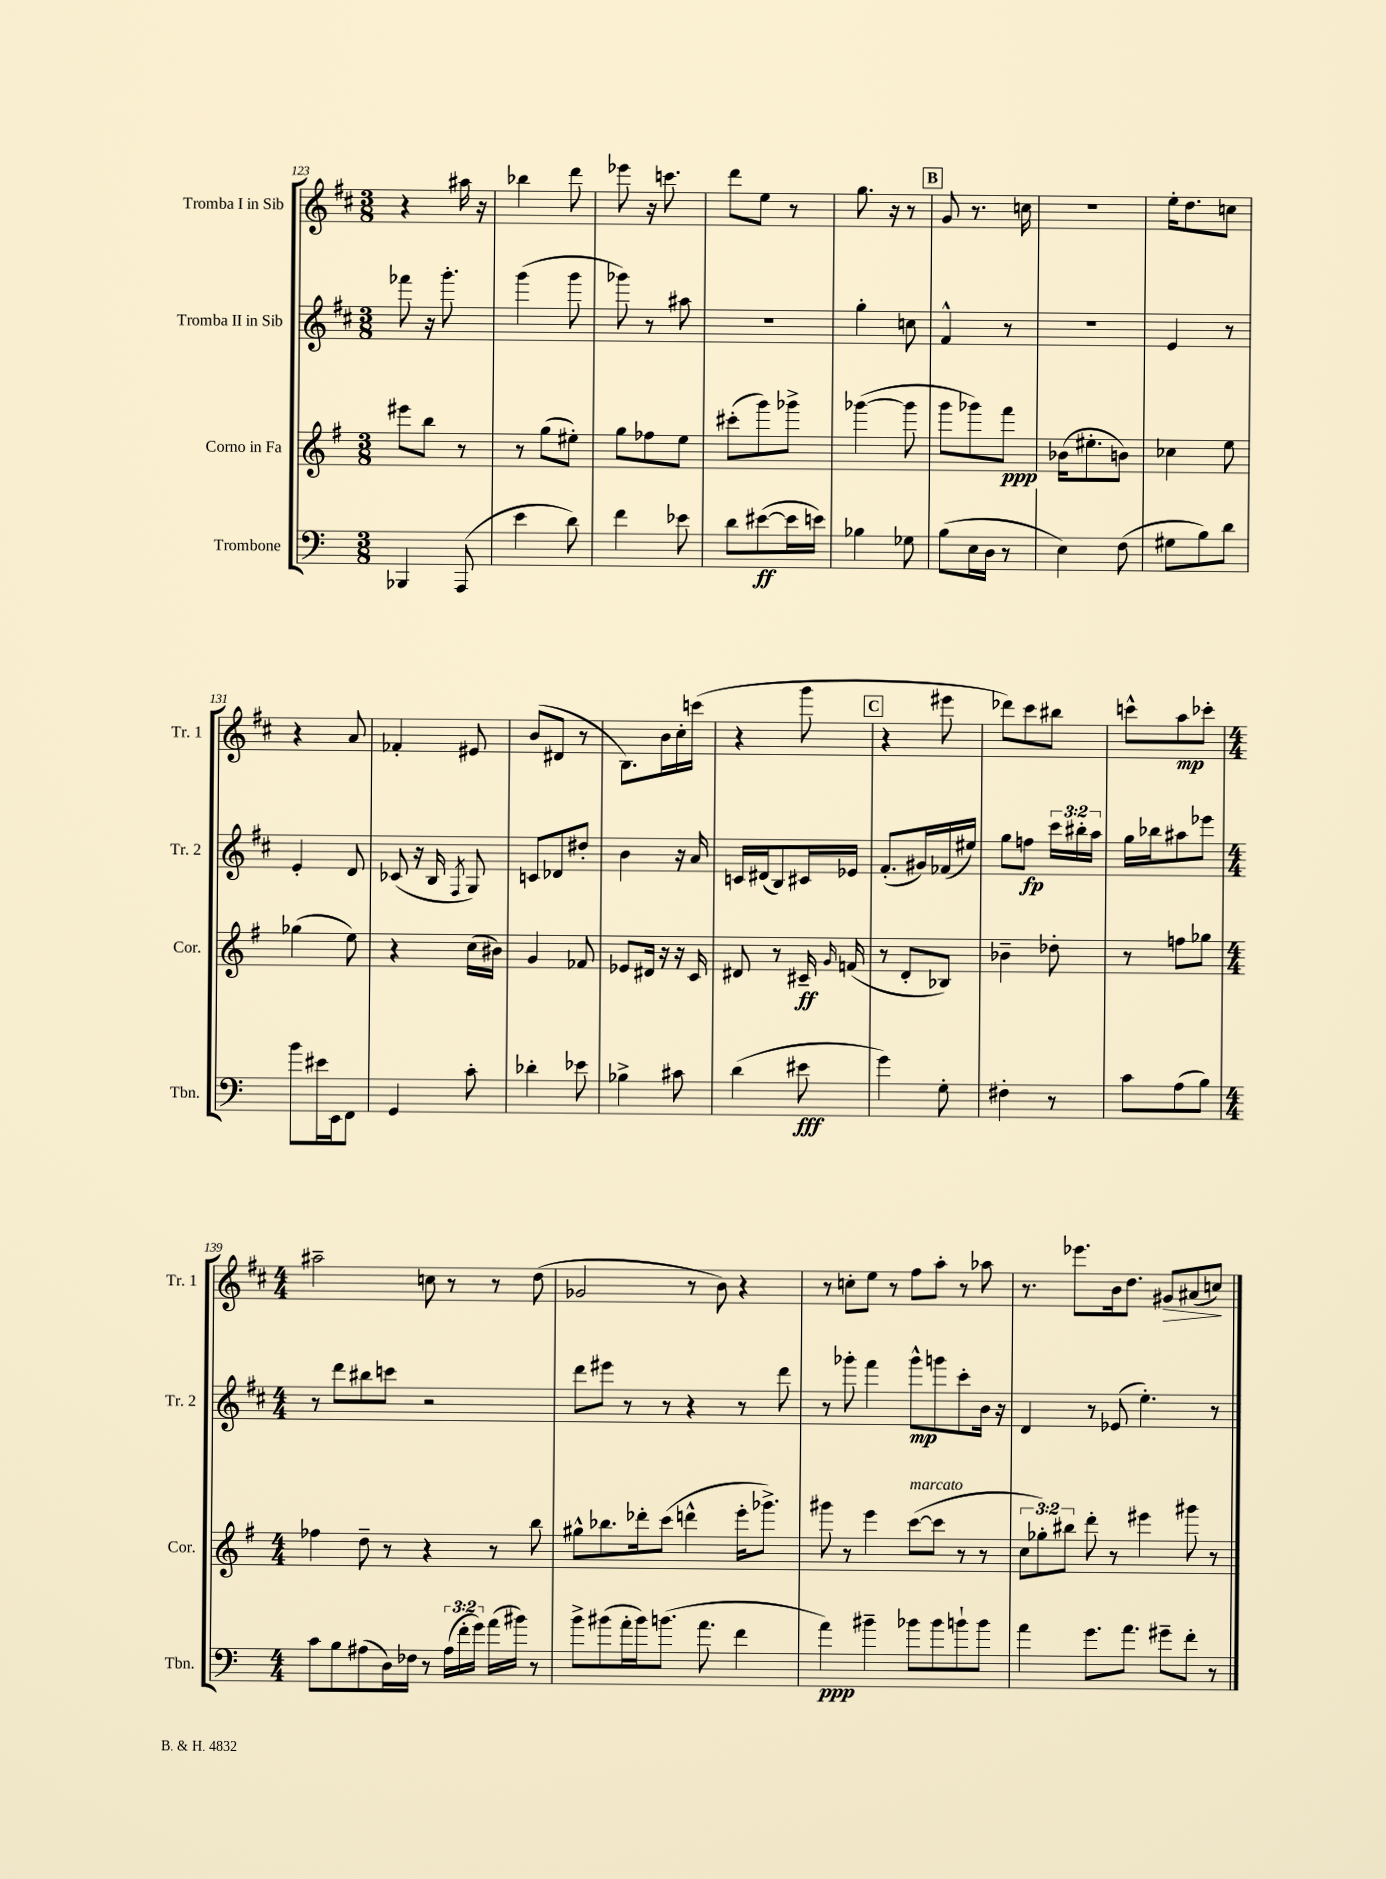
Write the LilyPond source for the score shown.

<<
\new StaffGroup <<
\new Staff = "s0" \with { instrumentName = "Tromba I in Sib" shortInstrumentName = "Tr. 1" } {
    \clef treble \key d \major \numericTimeSignature \time 3/8
    \autoBeamOff r4 ais''16 r16 |
    bes''4 d'''8 |
    ees'''8 r16 c'''8. |
    d'''8[ e''8] r8 |
    g''8. r16 r8 |
    \mark \markup { \box "B" } g'8 r8. c''16 |
    R4. |
    e''16[-. d''8. c''8] |
    r4 a'8 |
    fes'4-. eis'8 |
    b'8[( dis'8] r8 |
    b8.[) b'16 cis''16-. c'''16]( |
    r4 g'''8 |
    \mark \markup { \box "C" } r4 eis'''8 |
    des'''8[) cis'''8 bis''8] |
    c'''8[-^ a''8\mp ces'''8]-. |
    \numericTimeSignature \time 4/4 ais''2-- c''8 r8 r8 d''8( |
    ges'2 r8 b'8) r4 |
    r8 c''8[-. e''8] r8 fis''8[ a''8]-. r8 aes''8 |
    r8. ees'''8.[ b'16 d''8.] gis'8[\> ais'8( c''8]\!) \bar "|." |
}
\new Staff = "s1" \with { instrumentName = "Tromba II in Sib" shortInstrumentName = "Tr. 2" } {
    \clef treble \key d \major \numericTimeSignature \time 3/8 \override Staff.TupletNumber.text = #tuplet-number::calc-fraction-text
    \autoBeamOff fes'''8 r16 g'''8.-. |
    g'''4( g'''8 |
    ges'''8) r8 ais''8 |
    R4. |
    g''4-. c''8 |
    \mark \markup { \box "B" } fis'4-^ r8 |
    r4. |
    e'4 r8 |
    e'4-. d'8 |
    ces'8( r16 b16 \acciaccatura { fis8 } g8) |
    c'8[ des'8 dis''8]-. |
    b'4 r16 a'16 |
    c'16[ dis'16( b8) cis'16 ees'16] |
    \mark \markup { \box "C" } fis'8.[-.( gis'16) fes'16( eis''16]) |
    g''8[ f''8]\fp \tuplet 3/2 { cis'''16[ bis''16-. a''16] } |
    g''16[ bes''16 ais''8 ees'''8] |
    \numericTimeSignature \time 4/4 r8 d'''8[ bis''8 c'''8] r2 |
    d'''8[ eis'''8] r8 r8 r4 r8 d'''8 |
    r8 ges'''8-. fis'''4 ges'''8[-^\mp g'''8 cis'''8-. b'16] r16 |
    d'4 r8 ees'8( e''4.-.) r8 \bar "|." |
}
\new Staff = "s2" \with { instrumentName = "Corno in Fa" shortInstrumentName = "Cor." } {
    \clef treble \key g \major \numericTimeSignature \time 3/8 \override Staff.TupletNumber.text = #tuplet-number::calc-fraction-text
    \autoBeamOff eis'''8[ b''8] r8 |
    r8 g''8[( eis''8]-.) |
    g''8[ fes''8 e''8] |
    cis'''8[-.( g'''8) ges'''8]-> |
    ges'''4~( ges'''8 |
    \mark \markup { \box "B" } g'''8[ ges'''8) fis'''8]\ppp |
    bes'16[( eis''8.-. b'8]) |
    ces''4 e''8 |
    ges''4( e''8) |
    r4 c''16[( bis'16]) |
    g'4 fes'8 |
    ees'8[ dis'16] r16 r16 c'16 |
    dis'8 r8 cis'16--\ff \grace { g'16 } f'16( |
    \mark \markup { \box "C" } r8 d'8[-. bes8]) |
    bes'4-- des''8-. |
    r8 f''8[ ges''8] |
    \numericTimeSignature \time 4/4 fes''4 d''8-- r8 r4 r8 b''8 |
    gis''8[-^ bes''8. des'''16-. c'''8]( d'''4-^ e'''16[-. ges'''8.]->) |
    gis'''8 r8 e'''4 c'''8[~^\markup { \italic "marcato" }( c'''8] r8 r8 |
    \tuplet 3/2 { c''8[ ges''8-.) bis''8] } d'''8-. r8 eis'''4 gis'''8 r8 \bar "|." |
}
\new Staff = "s3" \with { instrumentName = "Trombone" shortInstrumentName = "Tbn." } {
    \clef bass \key c \major \numericTimeSignature \time 3/8 \override Staff.TupletNumber.text = #tuplet-number::calc-fraction-text
    \autoBeamOff bes,,4 a,,8( |
    e'4 d'8) |
    f'4 ees'8 |
    d'8[ eis'8~\ff( eis'16 e'16]) |
    bes4 ges8 |
    \mark \markup { \box "B" } b8[( e16 d16] r8 |
    e4) f8( |
    gis8[ b8) d'8] |
    b'8[ eis'16 e,16 f,8] |
    g,4 c'8-. |
    des'4-. ees'8 |
    bes4-> cis'8 |
    d'4( eis'8\fff |
    \mark \markup { \box "C" } g'4) g8-. |
    fis4-. r8 |
    c'8[ a8( b8]) |
    \numericTimeSignature \time 4/4 c'8[ b8 ais8( d16) fes16] r8 \tuplet 3/2 { ais16[( f'16-. g'16]) } a'16[( bis'16]) r8 |
    b'8[-> bis'8( a'16-. bis'16) b'8.]( a'8. f'4 |
    a'4\ppp) bis'4-- bes'8[ bes'8 b'8-! b'8] |
    a'4 g'8.[ a'8.] gis'8[-- f'8]-. r8 \bar "|." |
}
>>
>>
\layout { \context { \Score currentBarNumber = #123 } }
